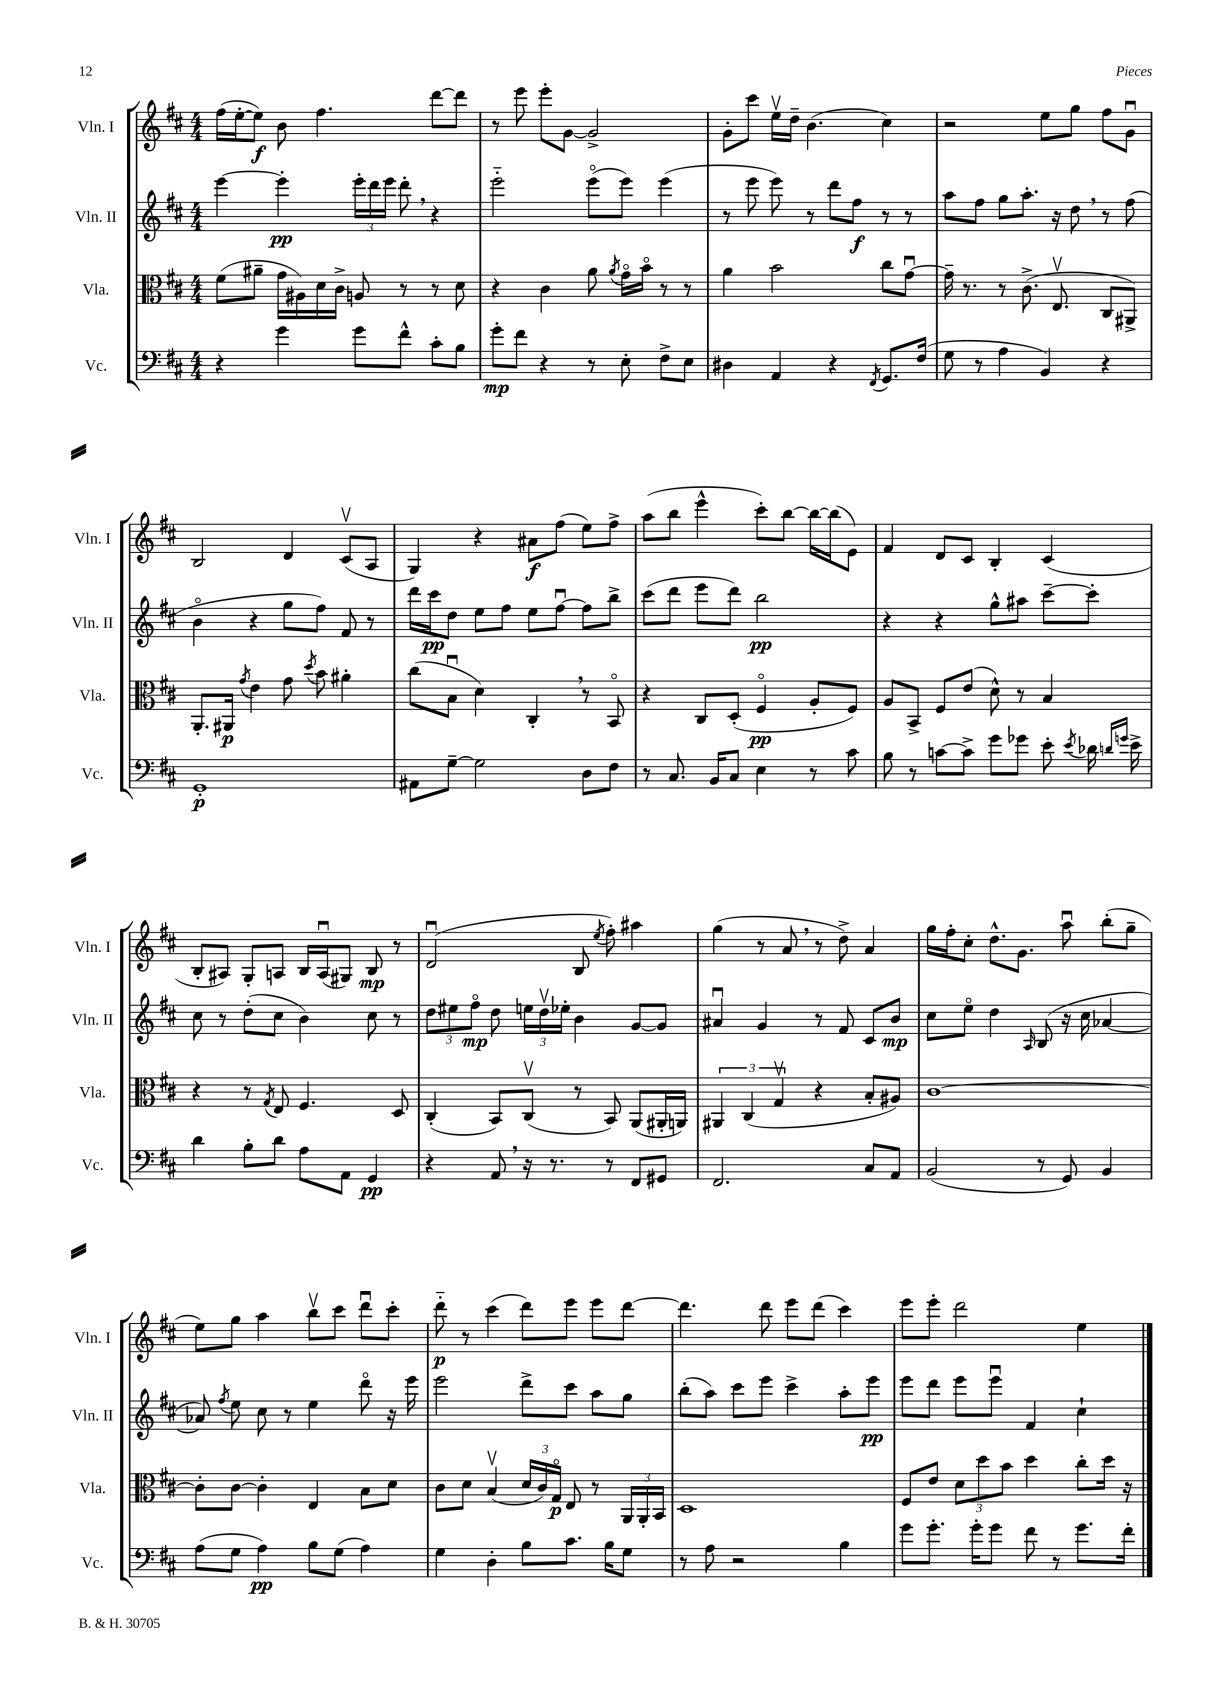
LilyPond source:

<<
\new StaffGroup <<
\new Staff = "s0" \with { instrumentName = "Vln. I" shortInstrumentName = "Vln. I" } {
    \clef treble \key d \major \numericTimeSignature \time 4/4
    \autoBeamOff fis''16[( e''16~-. e''8]\f) b'8 fis''4. d'''8[~ d'''8] |
    r8 e'''8 e'''8[-. g'8]~ g'2-> |
    g'8[-. cis'''8] e''16[\upbow d''16]-- b'4.( cis''4) |
    r2 e''8[ g''8] fis''8[ g'8]\downbow |
    b2 d'4 cis'8[\upbow( a8] |
    g4) r4 ais'8[\f fis''8]( e''8[) fis''8]-> |
    a''8[( b''8] e'''4-^ cis'''8[-.) b''8]~ b''16[~ b''16( e'8]) |
    fis'4 d'8[ cis'8] b4-. cis'4( |
    b8[-. ais8]) g8[-. a8] b16[ a16\downbow( gis8]) b8\mp r8 |
    d'2\downbow( b8 \acciaccatura { e''8 } fis''8-.) ais''4 |
    g''4( r8 a'8 \breathe r8 d''8->) a'4 |
    g''16[ fis''16-. cis''8]-. d''8.[-^ g'8.] a''8\downbow b''8[-.( g''8]-- |
    e''8[) g''8] a''4 b''8[\upbow cis'''8] d'''8[\downbow cis'''8]-. |
    d'''8-_\p r8 cis'''4( d'''8[) e'''8] e'''8[ d'''8]~ |
    d'''4. d'''8 e'''8[ d'''8]( cis'''4) |
    e'''8[ e'''8]-. d'''2 e''4 \bar "|." |
}
\new Staff = "s1" \with { instrumentName = "Vln. II" shortInstrumentName = "Vln. II" } {
    \clef treble \key d \major \numericTimeSignature \time 4/4
    \autoBeamOff e'''4~ e'''4-.\pp \tuplet 3/2 { e'''16[-. d'''16 e'''16] } d'''8-. \breathe r4 |
    e'''2-_ e'''8[\flageolet( e'''8]) e'''4( |
    r8 e'''8 e'''8) r8 d'''8[ fis''8]\f r8 r8 |
    a''8[ fis''8] g''8[ a''8.]-. r16 d''8 \breathe r8 fis''8( |
    b'4\flageolet r4 g''8[ fis''8]) fis'8 r8 |
    d'''16[ cis'''16\pp d''8] e''8[ fis''8] e''8[ fis''8]~\downbow fis''8[ b''8]-> |
    cis'''8[( d'''8] e'''8[ d'''8]) b''2\pp |
    r4 r4 g''8[-^ ais''8] cis'''8[~-- cis'''8]-. |
    cis''8 r8 d''8[-.( cis''8] b'4) cis''8 r8 |
    \tuplet 3/2 { d''8[ eis''8 fis''8]\flageolet\mp } d''8 \tuplet 3/2 { e''16[ d''16\upbow ees''16]-. } b'4 g'8[~ g'8] |
    ais'4\downbow g'4 r8 fis'8 cis'8[ b'8]\mp |
    cis''8[ e''8]\flageolet d''4 \grace { a16 } b8( r16 cis''16 aes'4~ |
    aes'8) \acciaccatura { fis''8 } e''8 cis''8 r8 e''4 d'''8\flageolet r16 e'''16 |
    e'''2 d'''8[-> cis'''8] a''8[ g''8] |
    b''8[-.( a''8]) cis'''8[ e'''8] cis'''4-> a''8[-. e'''8]\pp |
    e'''8[ d'''8] e'''8[ e'''8]\downbow fis'4 cis''4-! \bar "|." |
}
\new Staff = "s2" \with { instrumentName = "Vla." shortInstrumentName = "Vla." } {
    \clef alto \key d \major \numericTimeSignature \time 4/4
    \autoBeamOff fis'8[( ais'8]-- g'16[ ais16) d'16 cis'16]-> a8 r8 r8 d'8 |
    r4 cis'4 a'8 \acciaccatura { a'8 } g'16[\flageolet b'16]\flageolet r8 r8 |
    a'4 b'2 cis''8[ g'8]~\downbow |
    g'16-- r8. r8 cis'8.->( e8.\upbow cis8[ ais,8]->) |
    a,8.[-. ais,16]\p \acciaccatura { g'8 } e'4 g'8 \acciaccatura { d''8 } b'8 ais'4-. |
    cis''8[( b8]\downbow d'4) cis4-. \breathe r8 b,8\flageolet |
    r4 cis8[ d8]-.( fis4\flageolet\pp a8[-. fis8]) |
    a8[ b,8]-> fis8[ e'8]( d'8-^) r8 b4 |
    r4 r8 \acciaccatura { g8 } e8 fis4. d8 |
    cis4-.( b,8[) cis8]\upbow( r8 b,8) a,8[( ais,16-. a,16]) |
    \tuplet 3/2 { ais,4 cis4( g4\upbow } r4 b8[-. ais8]) |
    cis'1~ |
    cis'8[-. cis'8]~ cis'4-. e4 b8[ d'8] |
    cis'8[ d'8] b4\upbow( \tuplet 3/2 { d'16[ cis'16) g16]\flageolet\p } e8 r8 \tuplet 3/2 { a,16[ a,16-. b,16] } |
    d1 |
    fis8[ e'8] \tuplet 3/2 { d'8[ d''8 b'8] } d''4 cis''8[-. d''16] r16 \bar "|." |
}
\new Staff = "s3" \with { instrumentName = "Vc." shortInstrumentName = "Vc." } {
    \clef bass \key d \major \numericTimeSignature \time 4/4
    \autoBeamOff r4 g'4 g'8[ fis'8]-^ cis'8[-. b8] |
    g'8[-.\mp fis'8] r4 r8 e8-. fis8[-> e8] |
    dis4 a,4 r4 \acciaccatura { fis,8 } g,8.[ fis16]( |
    g8 r8 a4 b,4) r4 |
    g,1-.\p |
    ais,8[ g8]~-- g2 d8[ fis8] |
    r8 cis8. b,16[ cis8] e4 r8 cis'8 |
    b8 r8 c'8[~ c'8]-> g'8[ ges'8] e'8-. \acciaccatura { e'8 } des'16 \grace { d'16[ g'16] } e'16-> |
    d'4 b8[-. d'8] a8[ a,8] g,4\pp |
    r4 a,8 \breathe r16 r8. r8 fis,8[ gis,8] |
    fis,2. cis8[ a,8] |
    b,2( r8 g,8) b,4 |
    a8[( g8] a4\pp) b8[ g8]( a4) |
    g4 d4-. b8[ cis'8.] b16[ g8] |
    r8 a8 r2 b4 |
    g'8[ g'8.]-. g'16[-. g'8] fis'8 r8 g'8.[ fis'16]-. \bar "|." |
}
>>
>>
\layout { \context { \Score \remove "Bar_number_engraver" } }
